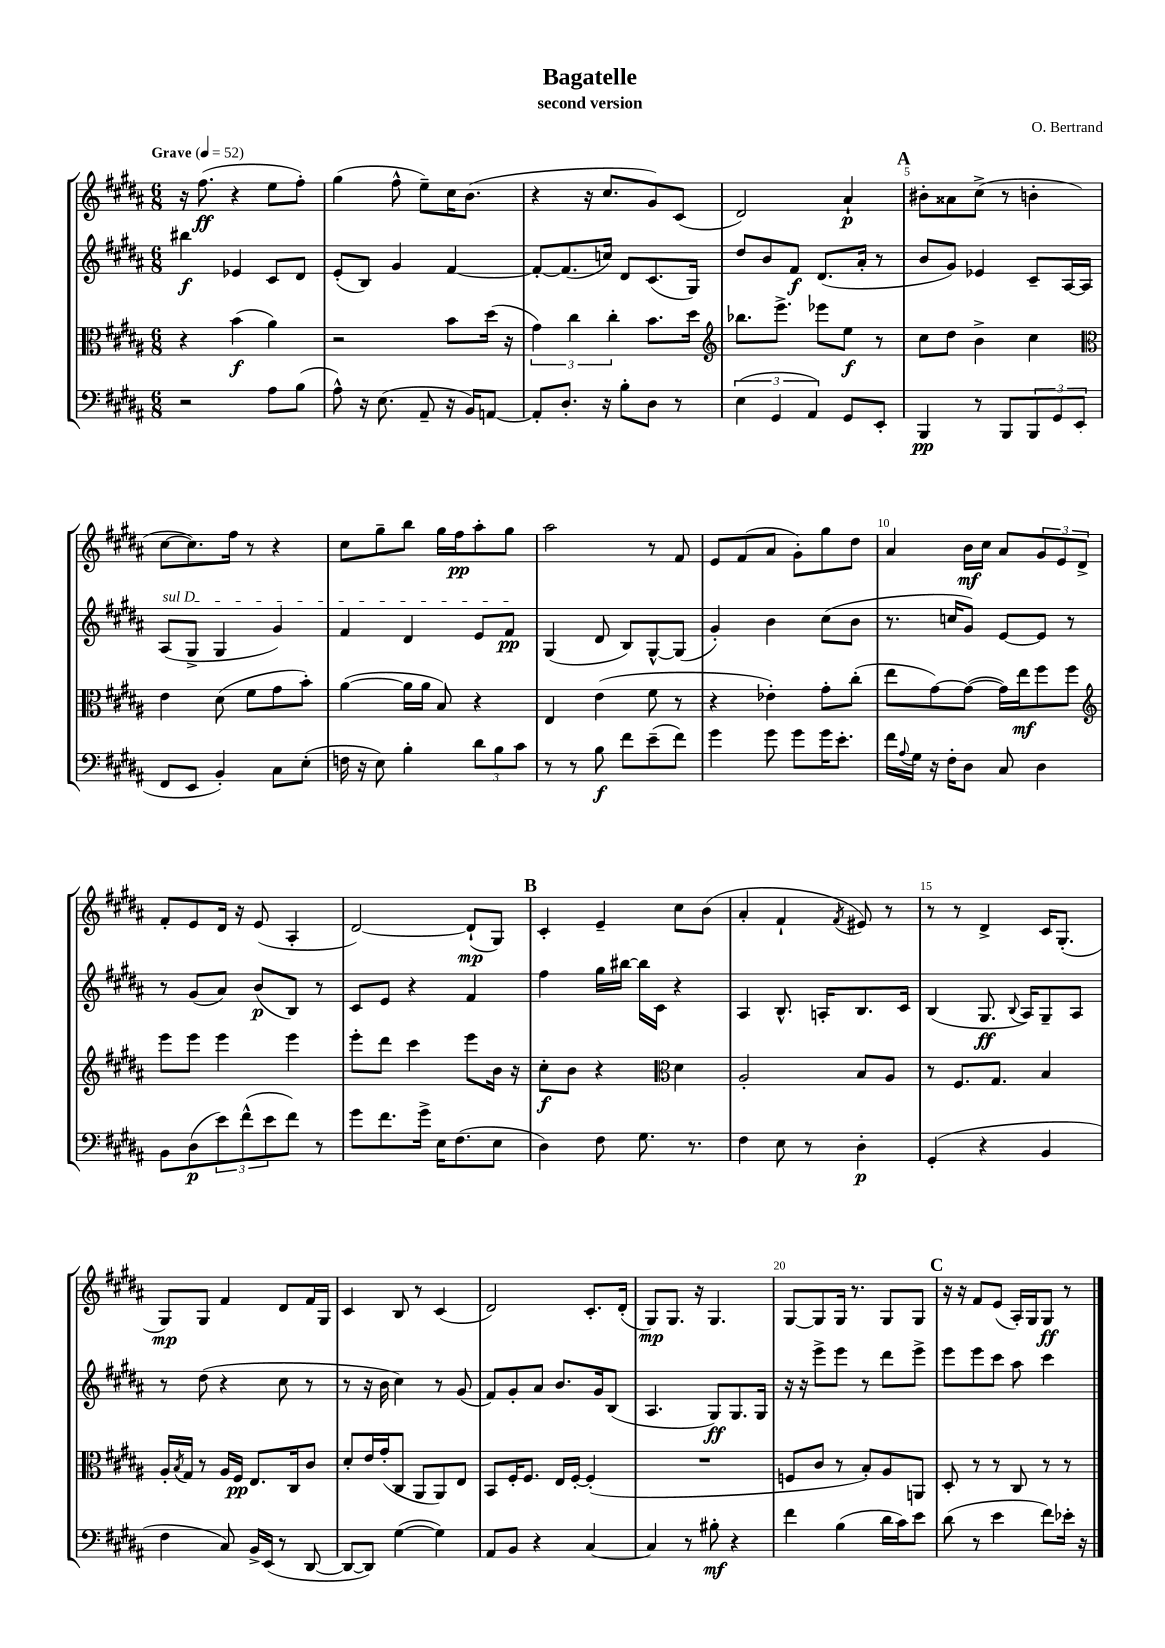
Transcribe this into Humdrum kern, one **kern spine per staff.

**kern	**dynam	**kern	**dynam	**kern	**dynam	**kern	**dynam
*part4	*part4	*part3	*part3	*part2	*part2	*part1	*part1
*staff4	*staff4	*staff3	*staff3	*staff2	*staff2	*staff1	*staff1
*clefF4	*	*clefC3	*	*clefG2	*	*clefG2	*
*k[f#c#g#d#a#]	*	*k[f#c#g#d#a#]	*	*k[f#c#g#d#a#]	*	*k[f#c#g#d#a#]	*
*M6/8	*	*M6/8	*	*M6/8	*	*M6/8	*
*MM52	*	*MM52	*	*MM52	*	*MM52	*
=1	=1	=1	=1	=1	=1	=1	=1
!	!	!	!	!	!	!LO:TX:a:B:t=Grave	!
2r	.	4r	.	4bb#X\	f	16r	.
.	.	.	.	.	.	(8.ff#\	ff
.	.	(4b\	f	4e-X/	.	4r	.
8A#\L	.	4a#\)	.	8c#/L	.	8ee\L	.
(8B\J	.	.	.	8d#/J	.	8ff#'\J)	.
=2	=2	=2	=2	=2	=2	=2	=2
8A#^^\)	.	2r	.	(8e'/L	.	(4gg#\	.
16r	.	.	.	8B/J)	.	.	.
(8.E\	.	.	.	.	.	.	.
.	.	.	.	4g#/	.	8ff#^^\	.
8AA#~/	.	.	.	.	.	8ee~\L)	.
16r	.	8b\L	.	[4f#/	.	16cc#\K	.
16BB/KL)	.	.	.	.	.	(8.b\J	.
[8AAn/J	.	(16dd#\Jk	.	.	.	.	.
.	.	16r	.	.	.	.	.
=3	=3	=3	=3	=3	=3	=3	=3
8AA'/L]	.	6g#\)	.	8f#'/L_	.	4r	.
8.D#'/J	.	.	.	(8.f#/]	.	.	.
.	.	6cc#\	.	.	.	.	.
.	.	.	.	.	.	16r	.
16r	.	.	.	16ccn/Jk)	.	8.cc#/L	.
.	.	6cc#'\	.	.	.	.	.
8B'\L	.	.	.	8d#/L	.	.	.
8D#\J	.	8.b\L	.	(8.c#/	.	8g#/)	.
8r	.	.	.	.	.	(8c#/J	.
.	.	16dd#\Jk	.	16G#/Jk)	.	.	.
=4	=4	=4	=4	=4	=4	=4	=4
*	*	*clefG2	*	*	*	*	*
(6E\	.	8.bb-X\L	.	8dd#/L	.	2d#/)	.
.	.	.	.	8b/	.	.	.
6GG#/	.	.	.	.	.	.	.
.	.	8.eee^\J	.	.	.	.	.
.	.	.	.	8f#/J	f	.	.
6AA#/)	.	.	.	.	.	.	.
.	.	8eee-X\L	.	(8.d#/L	.	.	.
8GG#/L	.	8ee\J	f	.	.	4a#`/	p
.	.	.	.	16a#'/Jk	.	.	.
8EE'/J	.	8r	.	8r	.	.	.
!!LO:REH:place=s1:t=A
=5	=5	=5	=5	=5	=5	=5	=5
4BBB/	pp	8cc#\L	.	8b/L	.	8b#X'\L	.
.	.	8dd#\J	.	8g#/J)	.	8a##X\	.
8r	.	4b^\	.	4e-X/	.	(8cc#^\J	.
8BBB/L	.	.	.	.	.	8r	.
12BBB/	.	4cc#\	.	8c#~/L	.	4bn'\	.
12GG#/	.	.	.	.	.	.	.
.	.	.	.	[16A#/L	.	.	.
(12EE/J	.	.	.	.	.	.	.
.	.	.	.	16A#/JJ]	.	.	.
!!LO:LB:g=z
=6	=6	=6	=6	=6	=6	=6	=6
*	*	*clefC3	*	*	*	*	*
!	!	!	!	!LO:TX:a:i:t=sul D	!	!	!
8FF#/L	.	4e\	.	(8A#/L	.	[8cc#\L	.
8EE/J	.	.	.	8G#^/J	.	8.cc#\])	.
4BB'/)	.	(8d#\	.	4G#/	.	.	.
.	.	.	.	.	.	16ff#\Jk	.
.	.	8f#\L	.	.	.	8r	.
8C#\L	.	8g#\	.	4g#/)	.	4r	.
(8E'\J	.	8b'\J)	.	.	.	.	.
=7	=7	=7	=7	=7	=7	=7	=7
16Fn\	.	([4a#\	.	4f#/	.	8cc#\L	.
16r	.	.	.	.	.	.	.
8E\)	.	.	.	.	.	8gg#~\	.
4B'\	.	16a#\LL]	.	4d#/	.	8bb\J	.
.	.	16a#\JJ	.	.	.	.	.
.	.	8B/)	.	.	.	16gg#\LL	.
.	.	.	.	.	.	16ff#\J	pp
12d#\L	.	4r	.	8e/L	.	8aa#'\	.
12B\	.	.	.	.	.	.	.
.	.	.	.	8f#/J	pp	8gg#\J	.
12c#\J	.	.	.	.	.	.	.
=8	=8	=8	=8	=8	=8	=8	=8
8r	.	4E/	.	(4G#/	.	2aa#\	.
8r	.	.	.	.	.	.	.
8B\	f	(4e\	.	8d#/	.	.	.
8f#\L	.	.	.	8B/L)	.	.	.
(8e~\	.	8f#\	.	[8G#^^/	.	8r	.
8f#\J)	.	8r	.	(8G#/J]	.	8f#/	.
=9	=9	=9	=9	=9	=9	=9	=9
4g#\	.	4r	.	4g#'/)	.	8e/L	.
.	.	.	.	.	.	(8f#/	.
8g#\	.	4e-X'\)	.	4b\	.	8a#/J	.
8g#\L	.	.	.	.	.	8g#'\L)	.
16g#\K	.	8g#'\L	.	(8cc#\L	.	8gg#\	.
8.e'\J	.	.	.	.	.	.	.
.	.	(8cc#'\J	.	8b\J	.	8dd#\J	.
=10	=10	=10	=10	=10	=10	=10	=10
16f#\LL	.	8ee\L	.	8.r	.	4a#/	.
8qqA#/	.	.	.	.	.	.	.
16G#\JJ	.	.	.	.	.	.	.
16r	.	[8g#\)	.	.	.	.	.
16F#'\KL	.	.	.	16ccn/KL	.	.	.
8D#\J	.	(8g#\J_	.	8g#/J)	.	16b\LL	mf
.	.	.	.	.	.	16cc#\JJ	.
8C#/	.	16g#\LL])	.	[8e/L	.	8a#/L	.
.	.	16ee\J	mf	.	.	.	.
4D#\	.	8ff#\	.	8e/J]	.	12g#/	.
.	.	.	.	.	.	12e/	.
.	.	8ff#\J	.	8r	.	.	.
.	.	.	.	.	.	12d#^/J	.
!!LO:LB:g=z
=11	=11	=11	=11	=11	=11	=11	=11
*	*	*clefG2	*	*	*	*	*
8BB\L	.	8eee\L	.	8r	.	8f#'/L	.
(8D#\	p	8eee\J	.	(8g#/L	.	8e/	.
12e\)	.	4eee\	.	8a#/J)	.	16d#/Jk	.
.	.	.	.	.	.	16r	.
(12f#^^\	.	.	.	.	.	.	.
.	.	.	.	(8b/L	p	(8e/	.
12e\	.	.	.	.	.	.	.
8f#\J)	.	4eee\	.	8B/J)	.	4A#'/	.
8r	.	.	.	8r	.	.	.
=12	=12	=12	=12	=12	=12	=12	=12
8g#\L	.	8eee'\L	.	8c#/L	.	[2d#/)	.
8.f#\	.	8ddd#\J	.	8e/J	.	.	.
.	.	4ccc#\	.	4r	.	.	.
16g#^\Jk	.	.	.	.	.	.	.
16E\KL	.	.	.	.	.	.	.
(8.F#\	.	.	.	.	.	.	.
.	.	8eee\L	.	4f#/	.	(8d#`/L]	mp
8E\J	.	16b\Jk	.	.	.	8G#/J)	.
.	.	16r	.	.	.	.	.
!!LO:REH:place=s1:t=B
=13	=13	=13	=13	=13	=13	=13	=13
4D#\)	.	8cc#'\L	f	4ff#\	.	4c#'/	.
.	.	8b\J	.	.	.	.	.
8F#\	.	4r	.	16gg#\LL	.	4e~/	.
.	.	.	.	[16bb#X\JJ	.	.	.
8.G#\	.	.	.	16bb#\LL]	.	.	.
.	.	.	.	16c#\JJ	.	.	.
*	*	*clefC3	*	*	*	*	*
.	.	4d#\	.	4r	.	8cc#\L	.
8.r	.	.	.	.	.	.	.
.	.	.	.	.	.	(8b\J	.
=14	=14	=14	=14	=14	=14	=14	=14
4F#\	.	2A#'/	.	4A#/	.	4a#'/	.
8E\	.	.	.	8.B^^/	.	4f#`/	.
8r	.	.	.	.	.	.	.
.	.	.	.	16An'/KL	.	.	.
.	.	.	.	.	.	8qf#/	.
4D#'\	p	8B/L	.	8.B/	.	8e#X/)	.
.	.	8A#/J	.	.	.	8r	.
.	.	.	.	16c#/Jk	.	.	.
=15	=15	=15	=15	=15	=15	=15	=15
(4GG#'/	.	8r	.	(4B/	.	8r	.
.	.	8.F#/L	.	.	.	8r	.
4r	.	.	.	8.G#/	ff	4d#^/	.
.	.	8.G#/J	.	.	.	.	.
.	.	.	.	8qqB/	.	.	.
.	.	.	.	16A#/KL)	.	.	.
4BB/	.	4B/	.	8G#~/	.	16c#/KL	.
.	.	.	.	.	.	(8.G#'/J	.
.	.	.	.	8A#/J	.	.	.
!!LO:LB:g=z
=16	=16	=16	=16	=16	=16	=16	=16
4F#\	.	16A#'/LL	.	8r	.	8G#/L)	mp
.	.	8qB/	.	.	.	.	.
.	.	16G#/JJ	.	.	.	.	.
.	.	8r	.	(8dd#\	.	8G#/J	.
8C#/)	.	16A#/LL	.	4r	.	4f#/	.
.	.	16F#/JJ	pp	.	.	.	.
16BB^/LL	.	8.E/L	.	.	.	.	.
(16EE/JJ	.	.	.	.	.	.	.
8r	.	.	.	8cc#\	.	8d#/L	.
.	.	16C#/k	.	.	.	.	.
[8DD#/	.	8c#/J	.	8r	.	16f#/L	.
.	.	.	.	.	.	16G#/JJ	.
=17	=17	=17	=17	=17	=17	=17	=17
8DD#/L_	.	8d#'/L	.	8r	.	4c#/	.
8DD#/J])	.	16e/L	.	16r	.	.	.
.	.	(16g#'/J	.	16b\	.	.	.
([4G#\	.	8C#/J	.	4cc#\)	.	8B/	.
.	.	8AA#/L	.	.	.	8r	.
4G#\])	.	8AA#/)	.	8r	.	(4c#/	.
.	.	8E/J	.	(8g#/	.	.	.
=18	=18	=18	=18	=18	=18	=18	=18
8AA#/L	.	8BB/L	.	8f#/L)	.	2d#/)	.
8BB/J	.	16F#'/K	.	8g#'/	.	.	.
.	.	8.F#/J	.	.	.	.	.
4r	.	.	.	8a#/J	.	.	.
.	.	16E/LL	.	8.b/L	.	.	.
.	.	[16F#'/JJ	.	.	.	.	.
[4C#/	.	(4F#'/]	.	.	.	8.c#'/L	.
.	.	.	.	16g#/k	.	.	.
.	.	.	.	(8B/J	.	.	.
.	.	.	.	.	.	(16d#'/Jk	.
=19	=19	=19	=19	=19	=19	=19	=19
4C#/]	.	2.r	.	4.A#/	.	8G#/L)	mp
.	.	.	.	.	.	8.G#/J	.
8r	.	.	.	.	.	.	.
.	.	.	.	.	.	16r	.
8B#X'\	mf	.	.	8G#/L)	ff	4.G#/	.
4r	.	.	.	8.G#/	.	.	.
.	.	.	.	16G#/Jk	.	.	.
=20	=20	=20	=20	=20	=20	=20	=20
4f#\	.	8Fn/L	.	16r	.	[8G#/L	.
.	.	.	.	16r	.	.	.
.	.	8c#/J	.	8eee^\L	.	8G#/]	.
(4B\	.	8r	.	8eee\J	.	16G#/Jk	.
.	.	.	.	.	.	8.r	.
.	.	8B'/L)	.	8r	.	.	.
16d#\LL	.	8A#/	.	8ddd#\L	.	8G#/L	.
16c#\J)	.	.	.	.	.	.	.
8e\J	.	8AAn/J	.	8eee^\J	.	8G#/J	.
!!LO:REH:place=s1:t=C
=21	=21	=21	=21	=21	=21	=21	=21
(8d#\	.	8D#'/	.	8eee\L	.	16r	.
.	.	.	.	.	.	16r	.
8r	.	8r	.	8eee\	.	8f#/L	.
4e\	.	8r	.	8ccc#\J	.	(8e/J	.
.	.	8C#/	.	8aa#\	.	16A#'/LL)	.
.	.	.	.	.	.	16G#/J	.
8f#\L)	.	8r	.	4ccc#\	.	8G#/J	ff
16e-X'\Jk	.	8r	.	.	.	8r	.
16r	.	.	.	.	.	.	.
==	==	==	==	==	==	==	==
*-	*-	*-	*-	*-	*-	*-	*-
